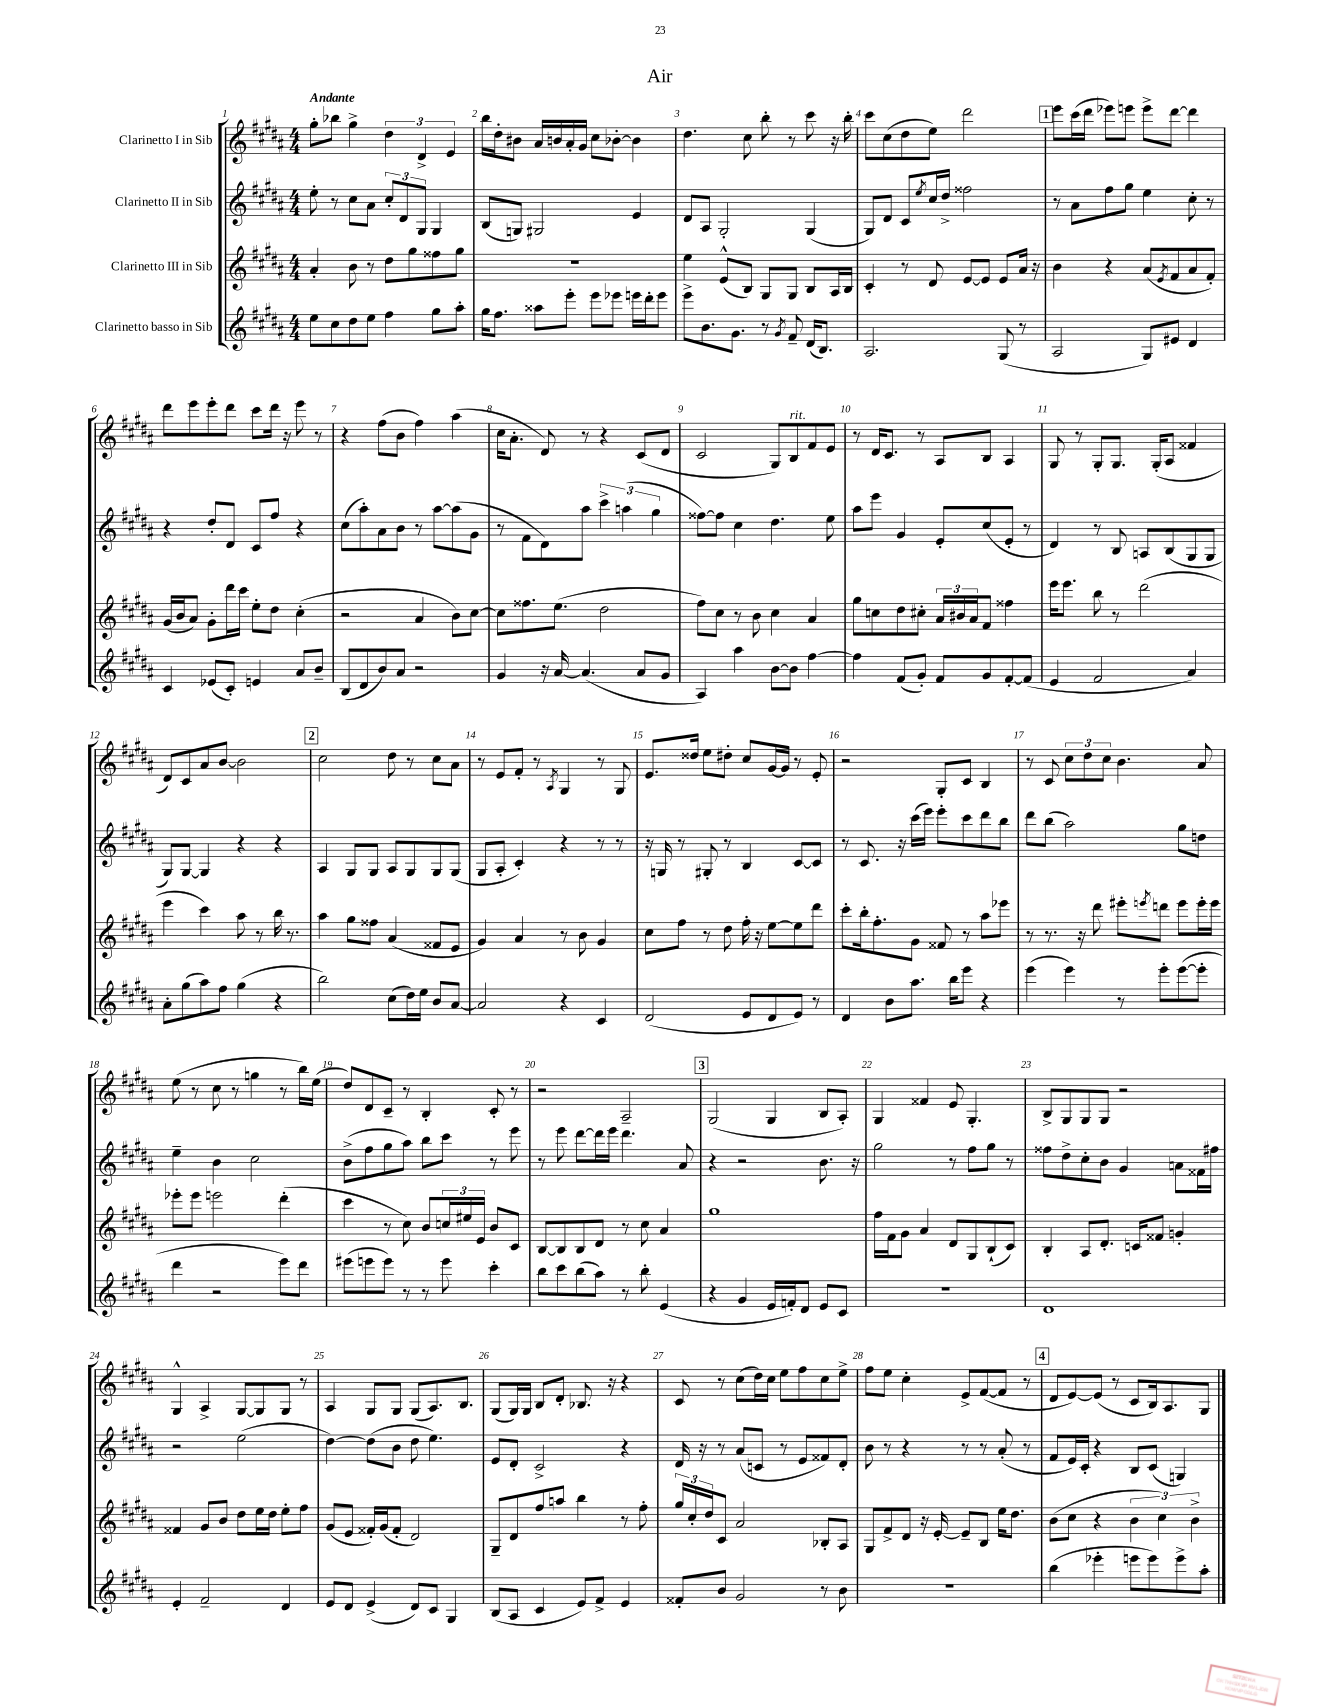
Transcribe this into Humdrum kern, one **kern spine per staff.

**kern	**kern	**kern	**kern
*staff4	*staff3	*staff2	*staff1
*clefG2	*clefG2	*clefG2	*clefG2
*k[f#c#g#d#a#]	*k[f#c#g#d#a#]	*k[f#c#g#d#a#]	*k[f#c#g#d#a#]
*M4/4	*M4/4	*M4/4	*M4/4
8ee	4a#'	8ee'	8gg#'
8cc#	.	8r	8bb-
8dd#	8b	8cc#	4gg#^
8ee	8r	8a#	.
4ff#	8dd#	12cc#'	6dd#
.	.	12d#	.
.	8gg#	.	.
.	.	12G#	6d#^
8gg#	8ff##	4G#	.
.	.	.	6e
8aa#'	8gg#	.	.
=	=	=	=
16gg#	1r	(8B	16bb
8.ff#	.	.	16dd#'
.	.	8G)	8b#
8aa##	.	2G#	16a#
.	.	.	16b
8eee'	.	.	16a#'
.	.	.	16g#
8eee	.	.	8cc#
8eee-	.	.	[8b-'
16eee	.	4e	4b-]
16ddd#'	.	.	.
8eee	.	.	.
=	=	=	=
8eee^	4ee	8d#	4.dd#
8.b	.	8A#	.
.	(8e^^	2G#'	.
8.g#	.	.	.
.	8B)	.	8cc#
8r	8G#	.	8bb'
8qg#	.	.	.
8f#~	8G#	.	8r
(16d#	8B	(4G#	8ccc#
8.B)	.	.	.
.	16A#	.	16r
.	16B	.	16bb'
=	=	=	=
2.A#	4c#'	8G#)	8ccc#
.	.	8d#	(8cc#
.	8r	8c#	8dd#
.	.	8qee	.
.	8d#	16cc#	8ee)
.	.	16dd#^	.
.	[8e	2ff##	2ddd#
.	8e]	.	.
(8G#	8e	.	.
8r	16a#	.	.
.	16r	.	.
=	=	=	=
2A#	4b	8r	8eee
.	.	8a#	(16ccc#
.	.	.	16ddd#
.	4r	8ff#	8eee-)
.	.	8gg#	8eee
8G#)	(8a#	4ee	8eee^
.	8qe	.	.
8e#	8f#	.	[8ddd#
4d#	8a#	8cc#'	4ddd#]
.	8f#')	8r	.
=	=	=	=
4c#	(16g#	4r	8ddd#
.	16b	.	.
.	8a#)	.	8eee
(8e-	8g#'	8dd#'	8eee'
8c#')	16ddd#	8d#	8ddd#
.	16ccc#	.	.
4e	8ee'	8c#	8ccc#
.	8dd#	8ff#	16ddd#
.	.	.	16r
8a#	(4cc#'	4r	8eee
8b~	.	.	8r
=	=	=	=
(8B	2r	(8cc#	4r
8d#	.	8aa#')	.
8b)	.	8a#	(8ff#
8a#	.	8b	8b
2r	4a#	8r	4ff#)
.	.	[8aa#	.
.	8b)	(8aa#]	(4aa#
.	[8cc#	8g#	.
=	=	=	=
4g#	8cc#]	8r	16cc#
.	.	.	8.a#'
.	8.ff##	8f#	.
16r	.	8d#)	8d#)
[16a#	(8.ee	.	.
(4.a#]	.	8aa#	8r
.	2dd#	6ccc#^	4r
.	.	(6aa	.
8a#	.	.	(8c#
.	.	6gg#	.
8g#	.	.	8d#
=	=	=	=
4A#)	8ff#)	[8ff##)	2c#
.	8cc#	8ff##]	.
4aa#	8r	4cc#	.
.	8b	.	.
[8b	4cc#	4.dd#	8G#)
8b]	.	.	8B
[4ff#	4a#	.	8f#
.	.	8ee	8e
=	=	=	=
4ff#]	8gg#	8aa#	8r
.	8cc	8eee	16d#
.	.	.	8.c#
(8f#	8dd#	4g#	.
8g#')	8cc#'	.	8r
8f#	24a#	8e'	8A#
.	24b#	.	.
.	24a#	.	.
8g#	8f#	(8cc#	8B
[8f#'	4ff##	8e'	4A#
(8f#]	.	8r	.
=	=	=	=
4e	16eee	4d#)	8G#
.	8.eee	.	.
.	.	.	8r
2f#	8bb	8r	8G#'
.	8r	8B	8.G#
.	(2ddd#	8A	.
.	.	.	(16G#'
.	.	(8B	8A#
4a#)	.	8G#	4f##
.	.	8G#	.
=	=	=	=
8a#'	4eee	8G#)	8d#)
(8gg#	.	[8G#	8c#
8aa#)	4ccc#)	4G#]	8a#
8ff#	.	.	[8b
(4gg#	8aa#	4r	2b]
.	8r	.	.
4r	16bb	4r	.
.	8.r	.	.
=	=	=	=
2bb)	4aa#	4A#	2cc#
.	8gg#	8G#	.
.	8ff##	8G#	.
(8cc#	(4a#	8A#	8dd#
16dd#)	.	8G#	8r
16ee	.	.	.
8b	8f##	8G#	8cc#
[8a#	8e	(8G#	8a#
=	=	=	=
2a#]	4g#)	8G#	8r
.	.	8A#'	8e
.	4a#	4c#')	8f#'
.	.	.	8r
.	.	.	8qA#
4r	8r	4r	4G#
.	8b	.	.
4c#	4g#	8r	8r
.	.	8r	8G#
=	=	=	=
(2d#	8cc#	16r	8.e
.	.	16G	.
.	8ff#	8r	.
.	.	.	16dd##
.	8r	8G#'	8ee
.	8dd#	8r	8dd#'
8e	16ff#'	4B	8cc#
.	16r	.	.
8d#	[8ee	.	[16g#
.	.	.	16g#]
8e)	8ee]	[8c#	8r
8r	8ddd#	8c#]	8e'
=	=	=	=
4d#	8ccc#'	8r	2r
.	16bb'	8.c#	.
.	8.ff#'	.	.
8b	.	.	.
.	.	16r	.
8.aa#	8g#	(16ccc#	.
.	.	16eee)	.
.	8f##	8eee'	8G#'
16bb	.	.	.
8eee	8r	8ccc#	8c#
4r	8aa#	8ddd#	4B
.	8eee-	8bb	.
=	=	=	=
(4eee	8r	8ddd#	8r
.	8.r	(8bb	8c#
4eee)	.	2aa#)	12cc#
.	16r	.	.
.	.	.	12dd#
.	8ddd#	.	.
.	.	.	12cc#
8r	8eee#'	.	4.b
.	8qeee	.	.
8eee'	8ddd	.	.
([8eee	8eee	8gg#	.
8eee']	16eee'	8dd	8a#
.	16eee	.	.
=	=	=	=
4ddd#	8eee-'	4ee~	(8ee
.	8eee-	.	8r
2r	2eee	4b	8cc#
.	.	.	8r
.	.	2cc#	4gg
8eee)	(4ddd#'	.	8r
8ddd#	.	.	16bb)
.	.	.	(16ee
=	=	=	=
(8eee#	4ccc#	(8b^	8dd#)
8eee	.	8ff#	8d#
8eee)	8r	8gg#	8c#~
8r	8cc#)	8aa#)	8r
8r	8b	8bb	4B'
8eee	24cc	8ccc#	.
.	24ee#	.	.
.	24e	.	.
4ccc#'	8b	8r	8c#'
.	8c#	8eee	8r
=	=	=	=
8bb	[8B	8r	2r
8ccc#	8B]	8eee	.
(8bb	8B	[8ddd#	.
8aa#)	8d#	16ddd#]	.
.	.	16eee	.
8r	8r	4.ddd#	2A#~
8bb'	8cc#	.	.
(4e	4a#	.	.
.	.	8a#	.
=	=	=	=
4r	1gg#	4r	(2G#
4g#	.	2r	.
16e	.	.	4G#
16f')	.	.	.
8d#	.	.	.
8e	.	8.b	8B
8c#	.	.	8A#')
.	.	16r	.
=	=	=	=
1r	16ff#	2gg#	4G#
.	16f#	.	.
.	8g#	.	.
.	4a#	.	4f##
.	8d#	8r	8e
.	8G#	8ff#	4.G#'
.	(8B`	8gg#	.
.	8c#)	8r	.
=	=	=	=
1d#	4B'	8ff##	8B^
.	.	8dd#^	8G#
.	8A#	8cc#'	8G#
.	8.d#'	8b	8G#
.	.	4g#	2r
.	16c	.	.
.	8f##	.	.
.	4g'	8a	.
.	.	16f##	.
.	.	16ff#	.
=	=	=	=
4e'	4f##	2r	4G#^^
2f#~	8g#	.	4A#^
.	8b	.	.
.	8dd#	(2ee	[8G#
.	16ee	.	8G#]
.	16dd#	.	.
4d#	8ee'	.	8G#
.	8ff#	.	8r
=	=	=	=
8e	(8g#	[4dd#)	4A#
8d#	8e	.	.
(4e^	16f##')	(8dd#]	8G#
.	(16g#	.	.
.	8f##'	8b	8G#
8d#)	2d#)	8dd#	(8G#
8c#	.	4.ee)	8.A#)
4G#	.	.	.
.	.	.	8.B
=	=	=	=
(8B	8G#~	8e	(8G#
8A#	8d#	8d#'	16G#)
.	.	.	16G#
4c#	8ff#	2c#^	8B
.	8aa	.	8d#'
8e)	4bb	.	8.B-
8f#^	.	.	.
.	.	.	16r
4e	8r	4r	4r
.	8ff#'	.	.
=	=	=	=
8f##'	24gg#	16d#	8c#
.	24cc#'	.	.
.	.	16r	.
.	24dd#	.	.
8b	8c#	8r	8r
2g#	2a#	(8a#	(8cc#
.	.	8c	16dd#)
.	.	.	16cc#
.	.	8r	8ee
.	.	8e	8ff#
8r	8B-'	8f##)	8cc#
8b	8A#	8d#'	8ee^
=	=	=	=
1r	8G#	8b	8ff#
.	8f#^	8r	8ee
.	8d#	4r	4cc#'
.	16r	.	.
.	[16e'	.	.
.	8e~]	8r	8e^
.	8B	8r	([8f#
.	16ee	(8a#'	8f#]
.	8.dd#	.	.
.	.	8r	8r
=	=	=	=
(4bb	(8b	8f#	8d#
.	8cc#	16e)	[8e)
.	.	16c#'	.
4eee-'	4r	4r	(8e]
.	.	.	8r
8eee	6b	8B	8c#
8eee)	.	(8c#	16B)
.	6cc#)	.	.
.	.	.	8.A#
8eee^	.	4G)	.
.	6b^	.	.
8aa#'	.	.	8G#
==	==	==	==
*-	*-	*-	*-
